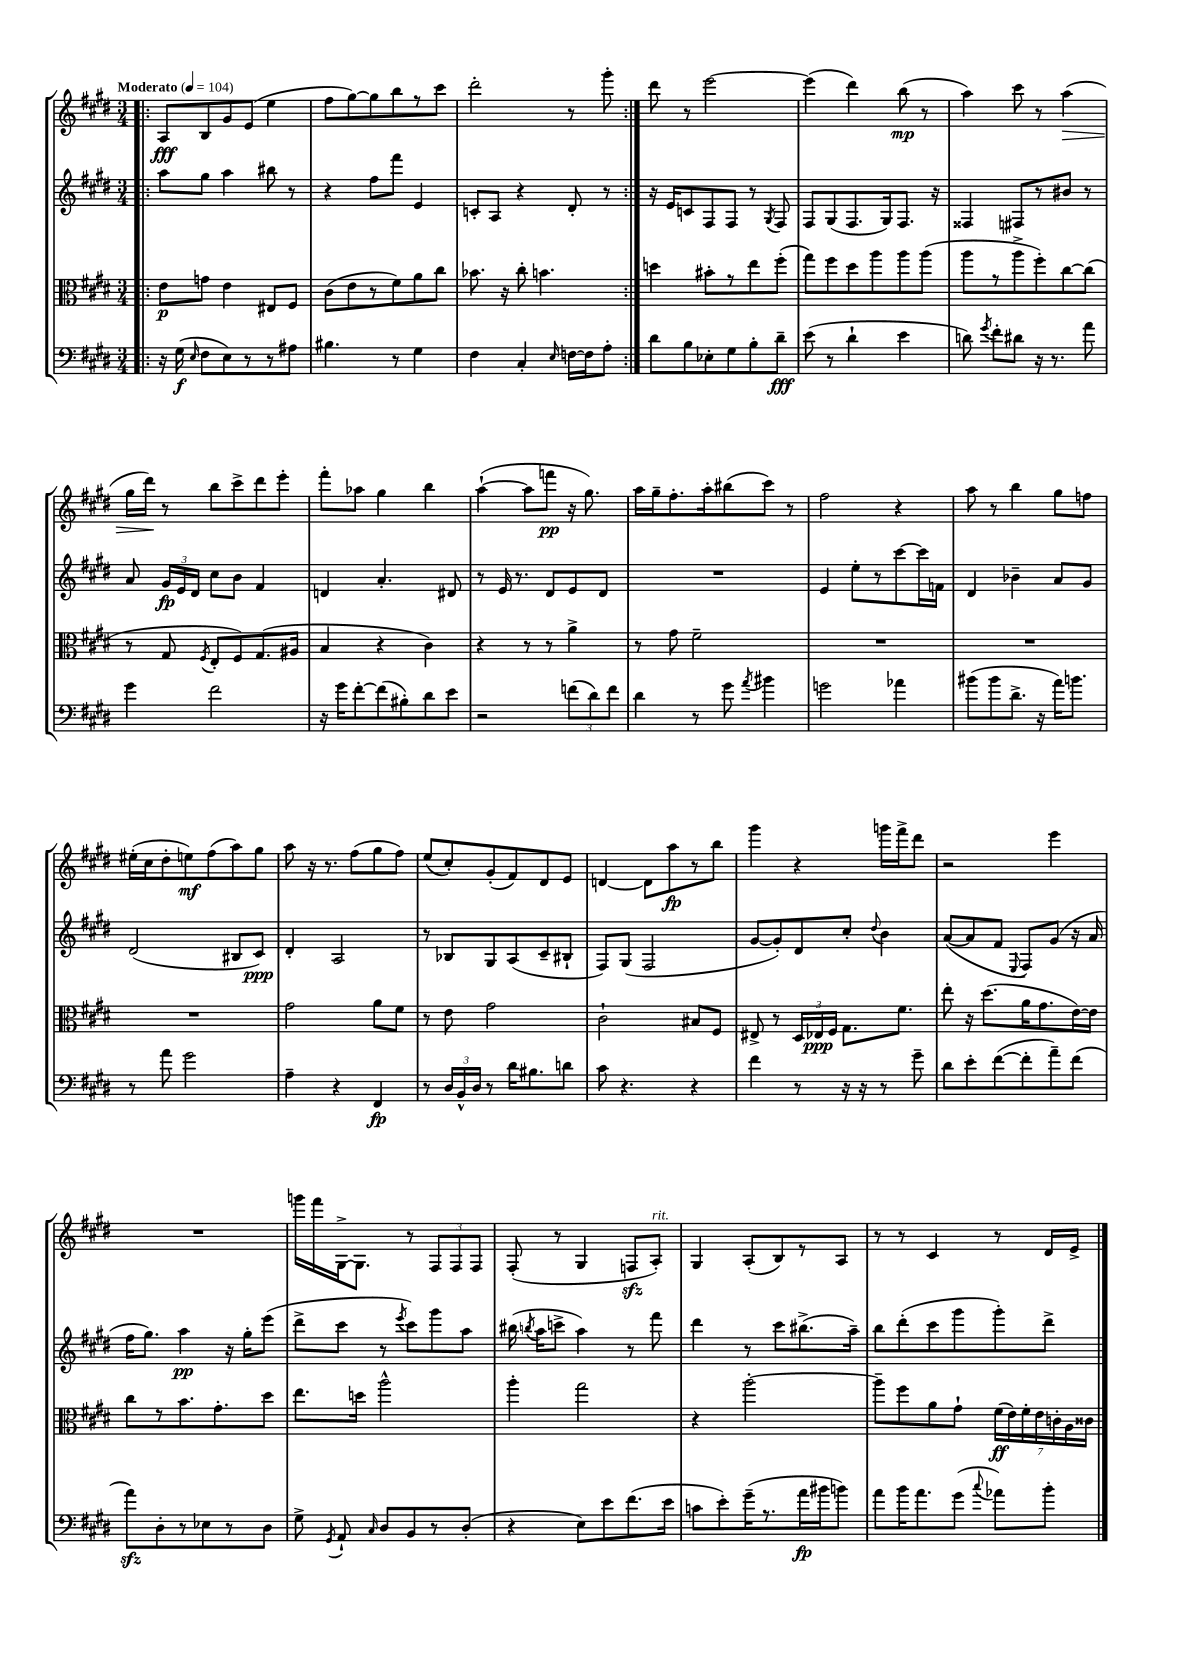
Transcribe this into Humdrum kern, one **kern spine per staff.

**kern	**dynam	**kern	**dynam	**kern	**dynam	**kern	**dynam
*part4	*part4	*part3	*part3	*part2	*part2	*part1	*part1
*staff4	*staff4	*staff3	*staff3	*staff2	*staff2	*staff1	*staff1
*clefF4	*	*clefC3	*	*clefG2	*	*clefG2	*
*k[f#c#g#d#]	*	*k[f#c#g#d#]	*	*k[f#c#g#d#]	*	*k[f#c#g#d#]	*
*M3/4	*	*M3/4	*	*M3/4	*	*M3/4	*
*MM104	*	*MM104	*	*MM104	*	*MM104	*
=1!|:	=1!|:	=1!|:	=1!|:	=1!|:	=1!|:	=1!|:	=1!|:
!	!	!	!	!	!	!LO:TX:a:B:t=Moderato	!
16r	.	8e\L	p	8aa\L	.	8A/L	fff
(16G#\	f	.	.	.	.	.	.
16qqE/	.	.	.	.	.	.	.
8F#\L	.	8gn\J	.	8gg#\J	.	8B/	.
8E\)	.	4e\	.	4aa\	.	8g#/	.
8r	.	.	.	.	.	(8e/J	.
8r	.	8E#X/L	.	8bb#X\	.	4ee\	.
8A#X\J	.	8F#/J	.	8r	.	.	.
=2	=2	=2	=2	=2	=2	=2	=2
4.B#X\	.	(8c#\L	.	4r	.	8ff#\L	.
.	.	8e\	.	.	.	[8gg#\)	.
.	.	8r	.	8ff#\L	.	8gg#\]	.
8r	.	8f#\)	.	8fff#\J	.	8bb\	.
4G#\	.	8a\	.	4e/	.	8r	.
.	.	8cc#\J	.	.	.	8ccc#\J	.
=3	=3	=3	=3	=3	=3	=3	=3
4F#\	.	8.b-X\	.	8cn'/L	.	2ddd#'\	.
.	.	.	.	8A/J	.	.	.
.	.	16r	.	.	.	.	.
4C#'/	.	8cc#'\	.	4r	.	.	.
.	.	4.bn\	.	.	.	.	.
16qqE/	.	.	.	.	.	.	.
[16Fn\LL	.	.	.	8d#'/	.	8r	.
16F\J]	.	.	.	.	.	.	.
8A'\J	.	.	.	8r	.	8ggg#'\	.
=4:|!	=4:|!	=4:|!	=4:|!	=4:|!	=4:|!	=4:|!	=4:|!
8d#\L	.	4ddn\	.	16r	.	8ddd#\	.
.	.	.	.	16e/KL	.	.	.
8B\	.	.	.	8cn/	.	8r	.
8E-X'\	.	8b#X'\L	.	8F#/	.	[2eee\	.
8G#\	.	8r	.	8F#/J	.	.	.
8B'\	.	8ee\	.	8r	.	.	.
.	.	.	.	8qG#/	.	.	.
8d#~\J	fff	(8ff#'\J	.	8F#/	.	.	.
=5	=5	=5	=5	=5	=5	=5	=5
(8e\	.	8gg#\L)	.	8F#/L	.	(4eee\]	.
8r	.	8ff#\	.	(8G#/	.	.	.
4d#`\	.	8dd#\	.	8.F#/	.	4ddd#\)	.
.	.	8aa\	.	.	.	.	.
.	.	.	.	16G#/k)	.	.	.
4e\	.	8aa\	.	8.F#/J	.	(8bb\	mp
.	.	(8aa\J	.	.	.	8r	.
.	.	.	.	16r	.	.	.
=6	=6	=6	=6	=6	=6	=6	=6
8dn\)	.	8aa\L	.	4F##X/	.	4aa\)	.
8qg#/	.	.	.	.	.	.	.
8f#'\L	.	8r	.	.	.	.	.
8d#X\J	.	8aa^\	.	8F#X/L	.	8ccc#\	.
16r	.	8ff#'\)	.	8r	.	8r	.
8.r	.	.	.	.	.	.	.
!	!	!	!	!	!	!	!LO:HP:b
.	.	[8cc#\	.	8b#X/J	.	(4aa\	>
8a\	.	(8cc#\J]	.	8r	.	.	.
!!LO:LB:g=z
=7	=7	=7	=7	=7	=7	=7	=7
4g#\	.	8r	.	8a/	.	16gg#\LL	.
.	.	.	.	.	.	16ddd#\JJ)	.
.	.	8G#/	.	24g#/LL	fp	8r	]
.	.	.	.	24e/	.	.	.
.	.	.	.	24d#/JJ	.	.	.
.	.	8qF#/	.	.	.	.	.
2f#\	.	8E'/L	.	8cc#\L	.	8bb\L	.
.	.	8F#/)	.	8b\J	.	8ccc#^\	.
.	.	(8.G#/	.	4f#/	.	8ddd#\	.
.	.	.	.	.	.	8eee'\J	.
.	.	16A#X/Jk	.	.	.	.	.
=8	=8	=8	=8	=8	=8	=8	=8
16r	.	4B/	.	4dn/	.	8fff#'\L	.
16g#\KL	.	.	.	.	.	.	.
[8f#'\	.	.	.	.	.	8aa-X\J	.
(8f#\]	.	4r	.	4.a'/	.	4gg#\	.
8B#X'\)	.	.	.	.	.	.	.
8d#\	.	4c#\)	.	.	.	4bb\	.
8e\J	.	.	.	8d#X/	.	.	.
=9	=9	=9	=9	=9	=9	=9	=9
2r	.	4r	.	8r	.	([4aa`\	.
.	.	.	.	16e/	.	.	.
.	.	.	.	8.r	.	.	.
.	.	8r	.	.	.	8aa\L]	.
.	.	8r	.	8d#/L	.	8fffn\J	pp
(12fn\L	.	4a^\	.	8e/	.	16r	.
.	.	.	.	.	.	8.gg#\)	.
12d#\)	.	.	.	.	.	.	.
.	.	.	.	8d#/J	.	.	.
12f\J	.	.	.	.	.	.	.
=10	=10	=10	=10	=10	=10	=10	=10
4d#\	.	8r	.	2.r	.	16aa\LL	.
.	.	.	.	.	.	16gg#~\J	.
.	.	8g#\	.	.	.	8.ff#'\	.
8r	.	2f#~\	.	.	.	.	.
.	.	.	.	.	.	16aa'\k	.
8g#\	.	.	.	.	.	(8bb#X\	.
8qa/	.	.	.	.	.	.	.
4b#X\	.	.	.	.	.	8ccc#\J)	.
.	.	.	.	.	.	8r	.
=11	=11	=11	=11	=11	=11	=11	=11
2gn\	.	2.r	.	4e/	.	2ff#\	.
.	.	.	.	8ee'\L	.	.	.
.	.	.	.	8r	.	.	.
4a-X\	.	.	.	[8ccc#\	.	4r	.
.	.	.	.	16ccc#\L]	.	.	.
.	.	.	.	16fn\JJ	.	.	.
=12	=12	=12	=12	=12	=12	=12	=12
(8b#X\L	.	2.r	.	4d#/	.	8aa\	.
8b#\	.	.	.	.	.	8r	.
8.d#^\J	.	.	.	4b-X~\	.	4bb\	.
16r	.	.	.	.	.	.	.
16a\KL)	.	.	.	8a/L	.	8gg#\L	.
8.bn\J	.	.	.	.	.	.	.
.	.	.	.	8g#/J	.	8ffn\J	.
!!LO:LB:g=z
=13	=13	=13	=13	=13	=13	=13	=13
8r	.	2.r	.	(2d#/	.	(16ee#X'\LL	.
.	.	.	.	.	.	16cc#\J	.
8a\	.	.	.	.	.	8dd#'\	.
2g#\	.	.	.	.	.	8een\)	mf
.	.	.	.	.	.	(8ff#\	.
.	.	.	.	8B#X/L	.	8aa\)	.
.	.	.	.	8c#/J)	ppp	8gg#\J	.
=14	=14	=14	=14	=14	=14	=14	=14
4A~\	.	2g#\	.	4d#'/	.	8aa\	.
.	.	.	.	.	.	16r	.
.	.	.	.	.	.	8.r	.
4r	.	.	.	2A/	.	.	.
.	.	.	.	.	.	(8ff#\L	.
4FF#/	fp	8a\L	.	.	.	8gg#\	.
.	.	8f#\J	.	.	.	8ff#\J)	.
=15	=15	=15	=15	=15	=15	=15	=15
8r	.	8r	.	8r	.	(8ee/L	.
24D#/LL	.	8e\	.	8B-X/L	.	8cc#'/)	.
24BB^^/	.	.	.	.	.	.	.
24D#/JJ	.	.	.	.	.	.	.
8r	.	2g#\	.	8G#/	.	(8g#'/	.
16d#\KL	.	.	.	(8A/	.	8f#/)	.
8.B#X\	.	.	.	.	.	.	.
.	.	.	.	8c#~/	.	8d#/	.
8dn\J	.	.	.	8B#X`/J	.	8e/J	.
=16	=16	=16	=16	=16	=16	=16	=16
8c#\	.	2c#`\	.	8F#/L)	.	[4dn/	.
4.r	.	.	.	(8G#/J	.	.	.
.	.	.	.	2F#/	.	8d\L]	.
.	.	.	.	.	.	8aa\	fp
4r	.	8B#X/L	.	.	.	8r	.
.	.	8F#/J	.	.	.	8bb\J	.
=17	=17	=17	=17	=17	=17	=17	=17
4f#\	.	8E#X^/	.	[8g#/L	.	4ggg#\	.
.	.	8r	.	8g#'/])	.	.	.
8r	.	24D#/LL	.	8d#/	.	4r	.
.	.	24E-X/	ppp	.	.	.	.
.	.	24F#/JJ	.	.	.	.	.
16r	.	8.G#\L	.	8cc#'/J	.	.	.
16r	.	.	.	.	.	.	.
.	.	.	.	8qqdd#/	.	.	.
8r	.	.	.	4b\	.	16gggn\LL	.
.	.	8.f#\J	.	.	.	16fff#^\J	.
8g#~\	.	.	.	.	.	8ddd#\J	.
=18	=18	=18	=18	=18	=18	=18	=18
8d#\L	.	8ee'\	.	([8a/L	.	2r	.
8e'\	.	16r	.	8a/]	.	.	.
.	.	(8.dd#\L	.	.	.	.	.
([8f#\	.	.	.	8f#/J	.	.	.
.	.	.	.	8qqE/	.	.	.
8f#'\]	.	16a\K	.	8F#/L)	.	.	.
.	.	8.g#\	.	.	.	.	.
8a~\)	.	.	.	(8g#/J	.	4eee\	.
(8f#\J	.	[16e\L)	.	16r	.	.	.
.	.	16e\JJ]	.	16a/	.	.	.
!!LO:LB:g=z
=19	=19	=19	=19	=19	=19	=19	=19
8azz\L)	.	8cc#\L	.	16ff#\KL	.	2.r	.
.	.	.	.	8.gg#\J)	.	.	.
8D#'\	.	8r	.	.	.	.	.
8r	.	8.b\	.	4aa\	pp	.	.
8E-X\	.	.	.	.	.	.	.
.	.	8.g#'\	.	.	.	.	.
8r	.	.	.	16r	.	.	.
.	.	.	.	16gg#'\KL	.	.	.
8D#\J	.	8dd#\J	.	(8eee\J	.	.	.
=20	=20	=20	=20	=20	=20	=20	=20
8G#^\	.	8.ee\L	.	8ddd#^\L	.	16gggn\LL	.
.	.	.	.	.	.	16fff#\	.
8qGG#/	.	.	.	.	.	.	.
8AA`/	.	.	.	8ccc#\J	.	[16G#^\J	.
.	.	16ddn\Jk	.	.	.	8.G#\J]	.
16qqC#/	.	.	.	.	.	.	.
8D#/L	.	2aa^^\	.	8r	.	.	.
.	.	.	.	8qeee/	.	.	.
8BB/	.	.	.	8ccc#\L)	.	8r	.
8r	.	.	.	8ggg#\	.	12F#/L	.
.	.	.	.	.	.	12F#/	.
(8D#'/J	.	.	.	8aa\J	.	.	.
.	.	.	.	.	.	12F#/J	.
=21	=21	=21	=21	=21	=21	=21	=21
4r	.	4aa'\	.	(16bb#X\	.	(8F#'/	.
.	.	.	.	8qbbn/	.	.	.
.	.	.	.	16aa\KL	.	.	.
.	.	.	.	8cccn^\J	.	8r	.
8E\L)	.	2gg#\	.	4aa\)	.	4G#/	.
8e\	.	.	.	.	.	.	.
(8.f#\	.	.	.	8r	.	8Fnzz/L	.
!	!	!	!	!	!	!LO:TX:a:i:t=rit.	!
.	.	.	.	8fff#\	.	8A'/J)	.
16e\Jk	.	.	.	.	.	.	.
=22	=22	=22	=22	=22	=22	=22	=22
8cn\L	.	4r	.	4ddd#\	.	4G#/	.
8e'\)	.	.	.	.	.	.	.
(16g#~\K	.	[2aa'\	.	8r	.	(8A'/L	.
8.r	.	.	.	.	.	.	.
.	.	.	.	8ccc#\L	.	8B/)	.
16a\L	fp	.	.	(8.bb#X^\	.	8r	.
16b#X\J	.	.	.	.	.	.	.
8bn\J)	.	.	.	.	.	8A/J	.
.	.	.	.	16aa~\Jk)	.	.	.
=23	=23	=23	=23	=23	=23	=23	=23
8a\L	.	8aa~\L]	.	8bb\L	.	8r	.
16b\K	.	8ff#\	.	(8ddd#'\	.	8r	.
8.a\	.	.	.	.	.	.	.
.	.	8a\	.	8ccc#\	.	4c#/	.
(8g#\J	.	8g#`\J	.	8ggg#\	.	.	.
8qqcc#/	.	.	.	.	.	.	.
8a-X\L)	.	(28f#\LL	ff	8ggg#'\)	.	8r	.
.	.	28e\)	.	.	.	.	.
.	.	28f#'\	.	.	.	.	.
.	.	28e\	.	.	.	.	.
8b'\J	.	.	.	8ddd#^\J	.	16d#/LL	.
.	.	28cn'\	.	.	.	.	.
.	.	28A\	.	.	.	.	.
.	.	.	.	.	.	16e^/JJ	.
.	.	28c##X\JJ	.	.	.	.	.
==	==	==	==	==	==	==	==
*-	*-	*-	*-	*-	*-	*-	*-
